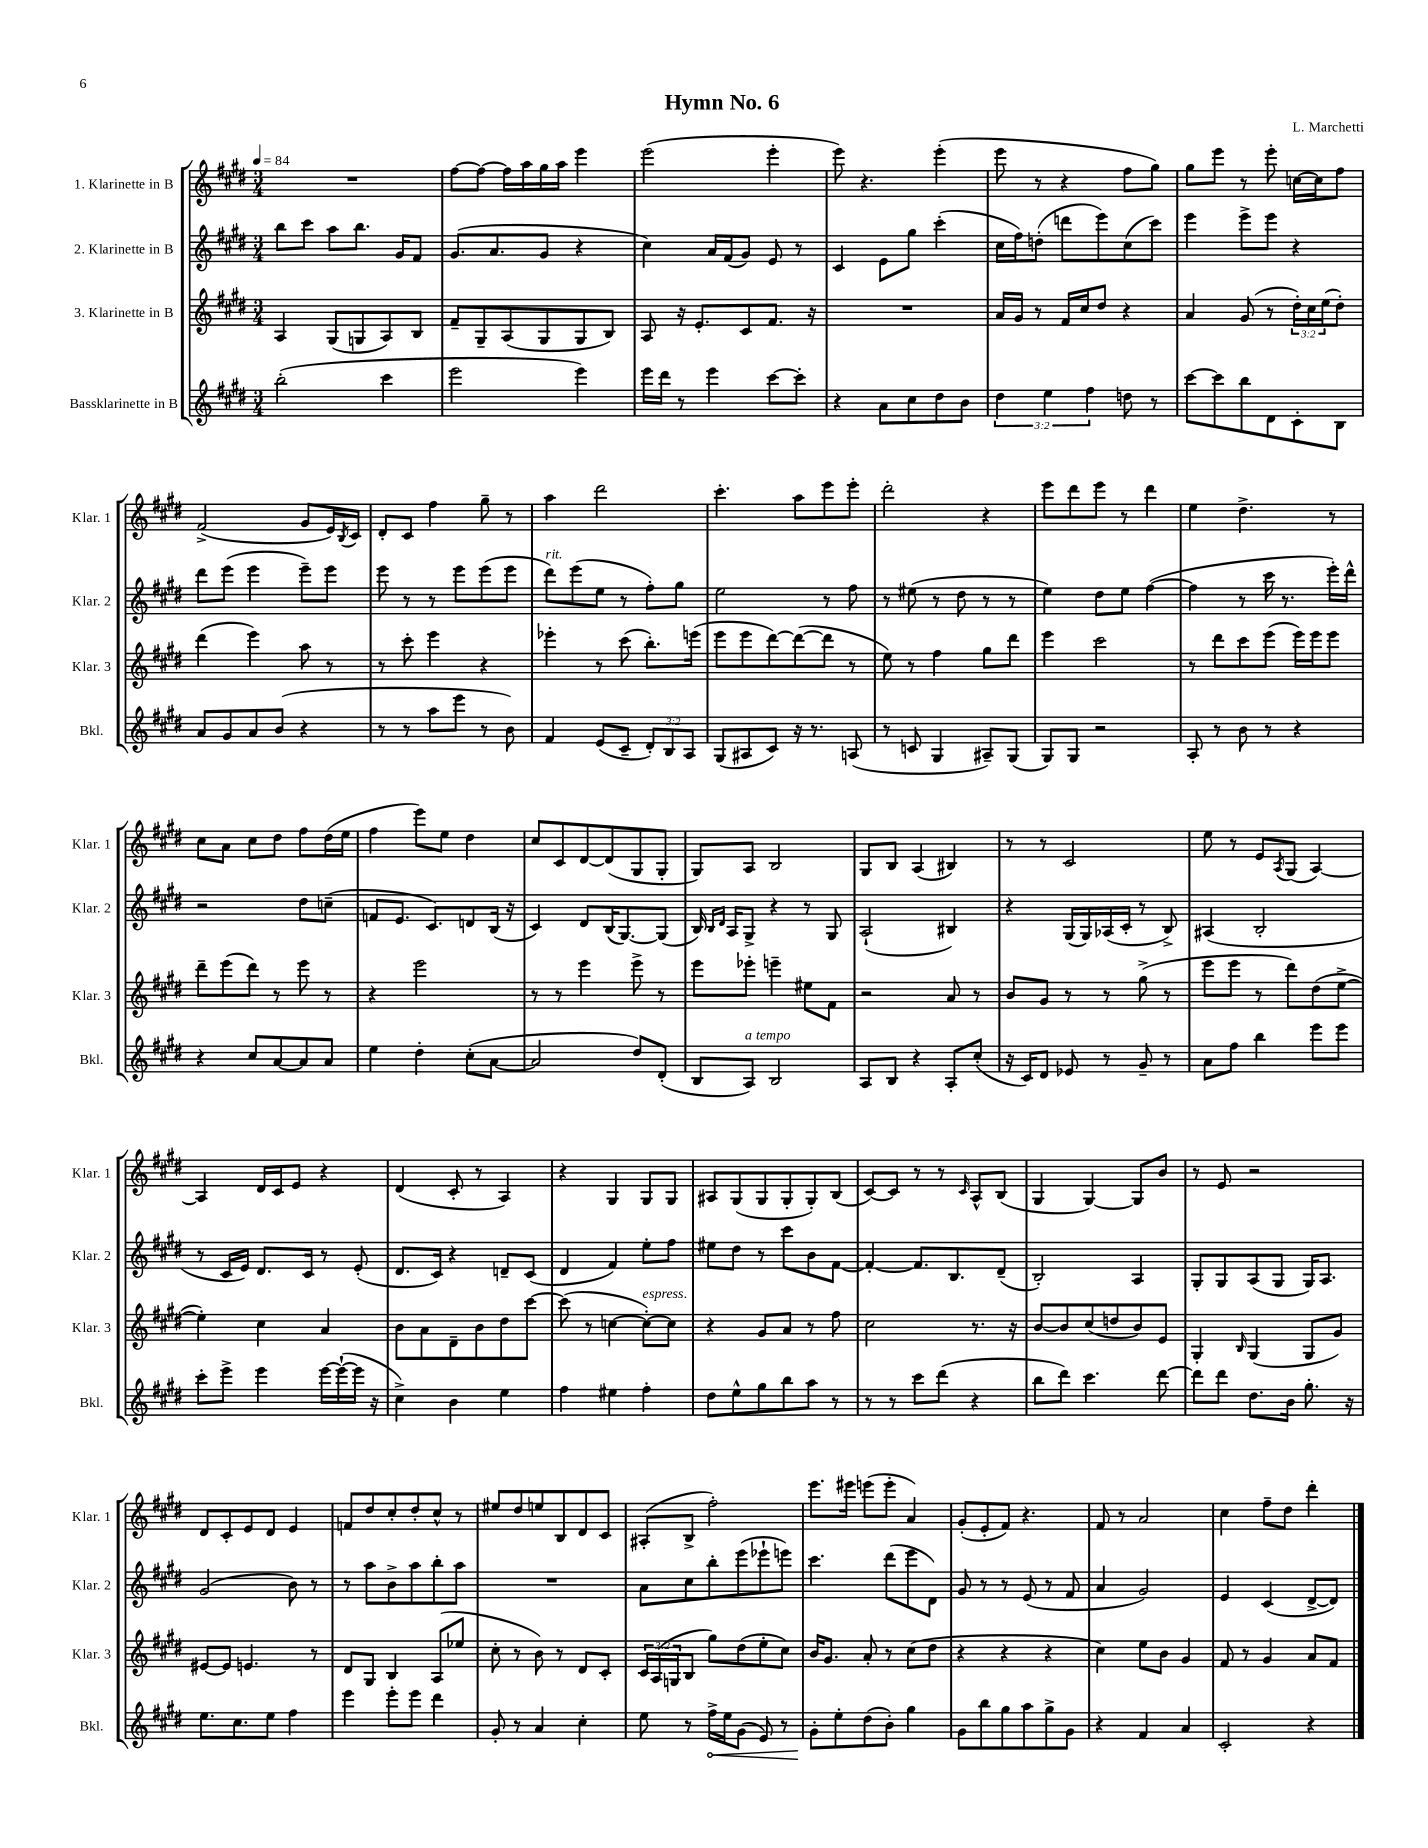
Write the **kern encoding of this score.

**kern	**kern	**kern	**kern
*staff4	*staff3	*staff2	*staff1
*clefG2	*clefG2	*clefG2	*clefG2
*k[f#c#g#d#]	*k[f#c#g#d#]	*k[f#c#g#d#]	*k[f#c#g#d#]
*M3/4	*M3/4	*M3/4	*M3/4
*MM84	*MM84	*MM84	*MM84
(2bb'	4A	8bb	2.r
.	.	8ccc#	.
.	(8G#	8aa	.
.	8G	8.bb	.
4ccc#	8A)	.	.
.	.	16g#	.
.	8B	8f#	.
=	=	=	=
2eee	8f#~	(8.g#	[8ff#
.	8G#~	.	8ff#_
.	.	8.a	.
.	(8A	.	16ff#]
.	.	.	16aa
.	8G#	8g#	16gg#
.	.	.	16aa
4eee)	8G#	4r	4eee
.	8B)	.	.
=	=	=	=
16eee	8A	4cc#)	(2eee
16ddd#	.	.	.
8r	16r	.	.
.	8.e'	.	.
4eee	.	16a	.
.	.	(16f#	.
.	8c#	8g#)	.
[8ccc#	8.f#	8e	4eee'
8ccc#']	.	8r	.
.	16r	.	.
=	=	=	=
4r	2.r	4c#	8eee)
.	.	.	4.r
8a	.	8e	.
8cc#	.	8gg#	.
8dd#	.	(4ccc#'	(4eee'
8b	.	.	.
=	=	=	=
6dd#	16a	16cc#	8eee
.	16g#	16ff#)	.
.	8r	(8dd'	8r
6ee	.	.	.
.	16f#	8ddd	4r
.	16cc#	.	.
6ff#	.	.	.
.	8dd#	8eee)	.
8dd	4r	(8cc#	8ff#
8r	.	8ccc#)	8gg#)
=	=	=	=
[8ccc#	4a	4eee	8gg#
8ccc#]	.	.	8eee
8bb	(8g#	8eee^	8r
8d#	8r	8eee	8eee'
8c#'	24dd#')	4r	[16cc
.	24cc#	.	.
.	.	.	16cc]
.	(24ee	.	.
8B	8dd#')	.	8ff#
=	=	=	=
8a	(4ddd#	8ddd#	(2f#^
8g#	.	(8eee	.
8a	4eee)	4eee	.
(8b	.	.	.
4r	8aa	8eee~)	8g#
.	8r	8eee	16e)
.	.	.	8qB
.	.	.	16c#
=	=	=	=
8r	8r	8eee	8d#'
8r	8ccc#'	8r	8c#
8aa	4eee	8r	4ff#
8eee	.	8eee	.
8r	4r	(8eee	8gg#~
8b)	.	8eee	8r
=	=	=	=
4f#	4eee-'	8ddd#)	4aa
.	.	(8eee	.
(8e	8r	8ee	2ddd#
8c#~	(8ccc#	8r	.
12d#')	8.bb')	8ff#')	.
12B	.	.	.
.	.	8gg#	.
12A	.	.	.
.	(16eee	.	.
=	=	=	=
(8G#	8eee	2ee	4.ccc#'
8A#	8eee	.	.
8c#)	[8ddd#)	.	.
16r	(8ddd#_	.	8aa
8.r	.	.	.
.	8ddd#]	8r	8eee
(8A	8r	8ff#	8eee'
=	=	=	=
8r	8ee)	8r	2ddd#'
8c	8r	(8ee#	.
4G#	4ff#	8r	.
.	.	8dd#	.
8A#~)	8gg#	8r	4r
(8G#	8ddd#	8r	.
=	=	=	=
8G#)	4eee	4ee)	8eee
8G#	.	.	8ddd#
2r	2ccc#	8dd#	8eee
.	.	8ee	8r
.	.	([4ff#	4ddd#
=	=	=	=
8A'	8r	4ff#]	4ee
8r	8ddd#	.	.
8b	8ccc#	8r	4.dd#^
8r	(8eee	16ccc#	.
.	.	8.r	.
4r	16eee)	.	.
.	16eee	.	.
.	8eee	16eee')	8r
.	.	16ddd#^^	.
=	=	=	=
4r	8ddd#~	2r	8cc#
.	(8eee	.	8a
8cc#	8ddd#)	.	8cc#
[8a	8r	.	8dd#
8a]	8eee	8dd#	8ff#
8a	8r	(8cc~	(16dd#
.	.	.	16ee
=	=	=	=
4ee	4r	8f	4ff#
.	.	8.e	.
4dd#'	2eee	.	8eee)
.	.	8.c#)	.
.	.	.	8ee
(8cc#'	.	8d	4dd#
[8a	.	(16B	.
.	.	16r	.
=	=	=	=
2a]	8r	4c#)	8cc#
.	8r	.	8c#
.	4eee	8d#	[8d#
.	.	(16B	(8d#]
.	.	[8.G#)	.
8dd#)	8eee^	.	8G#
(8d#'	8r	(8G#]	8G#'
=	=	=	=
8B	8eee	16B)	8G#)
.	.	16qqB	.
.	.	16qqd#	.
.	.	16A	.
8A)	8eee-'	8G#^	8A
2B	4eee~	4r	2B
.	8ee#	8r	.
.	8f#	8G#	.
=	=	=	=
8A	2r	(2A`	8G#
8B	.	.	8B
4r	.	.	(4A
8A'	8a	4B#)	4B#)
(8cc#'	8r	.	.
=	=	=	=
16r	8b	4r	8r
16c#)	.	.	.
8d#	8g#	.	8r
8e-	8r	(16G#	2c#
.	.	16G#)	.
8r	8r	(16A-	.
.	.	16c#'	.
8g#~	(8gg#^	8r	.
8r	8r	8B^)	.
=	=	=	=
8a	8eee	(4A#	8ee
8ff#	8eee	.	8r
4bb	8r	2B'	8e
.	.	.	8qA
.	8ddd#)	.	(8G#
8eee	(8dd#	.	[4A)
8eee	[8ee^	.	.
=	=	=	=
8ccc#'	4ee'])	8r	4A]
8eee^	.	16c#	.
.	.	16e)	.
4eee	4cc#	8.d#	16d#
.	.	.	16c#
.	.	.	8e
.	.	16c#	.
[16eee	4a	8r	4r
(16eee`_	.	.	.
16eee]	.	(8e'	.
16r	.	.	.
=	=	=	=
4cc#^)	8b	8.d#	(4d#
.	8a	.	.
.	.	16c#)	.
4b	8d#~	4r	8c#'
.	8b	.	8r
4ee	8dd#	8d~	4A)
.	[8ccc#	(8c#	.
=	=	=	=
4ff#	(8ccc#]	4d#	4r
.	8r	.	.
4ee#	[4cc	4f#)	4G#
4ff#'	8cc'_)	8ee'	8G#
.	8cc]	8ff#	8G#
=	=	=	=
8dd#	4r	8ee#	8A#
8ee^^	.	8dd#	(8G#
8gg#	8g#	8r	8G#
8bb	8a	8ccc#	8G#'
8aa	8r	8b	8G#')
8r	8ff#	[8f#	(8B
=	=	=	=
8r	2cc#	4f#'_	[8c#)
8r	.	.	8c#]
8ccc#	.	8.f#]	8r
(8ddd#	.	.	8r
.	.	8.B	.
.	.	.	16qqc#
4r	8.r	.	8A^^
.	.	(8d#~	(8B
.	16r	.	.
=	=	=	=
8bb	[8b	2B')	4G#
8ddd#)	8b]	.	.
4.ccc#	(8cc#	.	[4G#)
.	8dd	.	.
.	8b)	4A	8G#]
[8ddd#	8e	.	8b
=	=	=	=
8ddd#]	4G#'	8G#'	8r
8ddd#	.	8G#	8e
.	16qqB	.	.
8.dd#	(4G#	(8A	2r
.	.	8G#	.
16b	.	.	.
8.gg#'	8G#	16G#)	.
.	.	8.A	.
.	8g#)	.	.
16r	.	.	.
=	=	=	=
8.ee	[8e#	(2g#	8d#
.	8e#]	.	8c#'
8.cc#	.	.	.
.	4.e	.	8e
8ee	.	.	8d#
4ff#	.	8b)	4e
.	8r	8r	.
=	=	=	=
4eee	8d#	8r	8f
.	8G#	8aa	8dd#
8eee'	4B	8b^	8cc#'
8eee	.	8aa	8dd#'
4ddd#	(8A	8bb'	8cc#^^
.	8ee-	8aa	8r
=	=	=	=
8g#'	8cc#'	2.r	8ee#
8r	8r	.	8dd#
4a	8b)	.	8ee
.	8r	.	8B
4cc#'	8d#	.	8d#
.	8c#'	.	8c#
=	=	=	=
8ee	24c#	8a	(8A#'
.	(24A	.	.
.	24G	.	.
8r	8B	8cc#	8B^
16ff#^	8gg#)	8bb'	2ff#')
16ee	.	.	.
(8g#	(8dd#	(8eee	.
8e)	8ee'	8eee-`	.
8r	8cc#)	8eee)	.
=	=	=	=
8g#'	16b	4.ccc#	8.eee
.	8.g#	.	.
8ee'	.	.	.
.	.	.	16eee#
(8dd#	8a'	.	(8eee
8b')	8r	(8ddd#	8eee'
4gg#	(8cc#	8eee	4a)
.	8dd#	8d#)	.
=	=	=	=
8g#	4r	8g#	(8g#'
8bb	.	8r	8e'
8gg#	4r	8r	8f#)
8aa	.	(8e	4.r
8gg#^	4r	8r	.
8g#	.	8f#	.
=	=	=	=
4r	4cc#)	4a	8f#
.	.	.	8r
4f#	8ee	2g#)	2a
.	8b	.	.
4a	4g#	.	.
=	=	=	=
2c#'	8f#	4e	4cc#
.	8r	.	.
.	4g#	(4c#	8ff#~
.	.	.	8dd#
4r	8a	[8d#^	4ddd#'
.	8f#	8d#])	.
==	==	==	==
*-	*-	*-	*-
